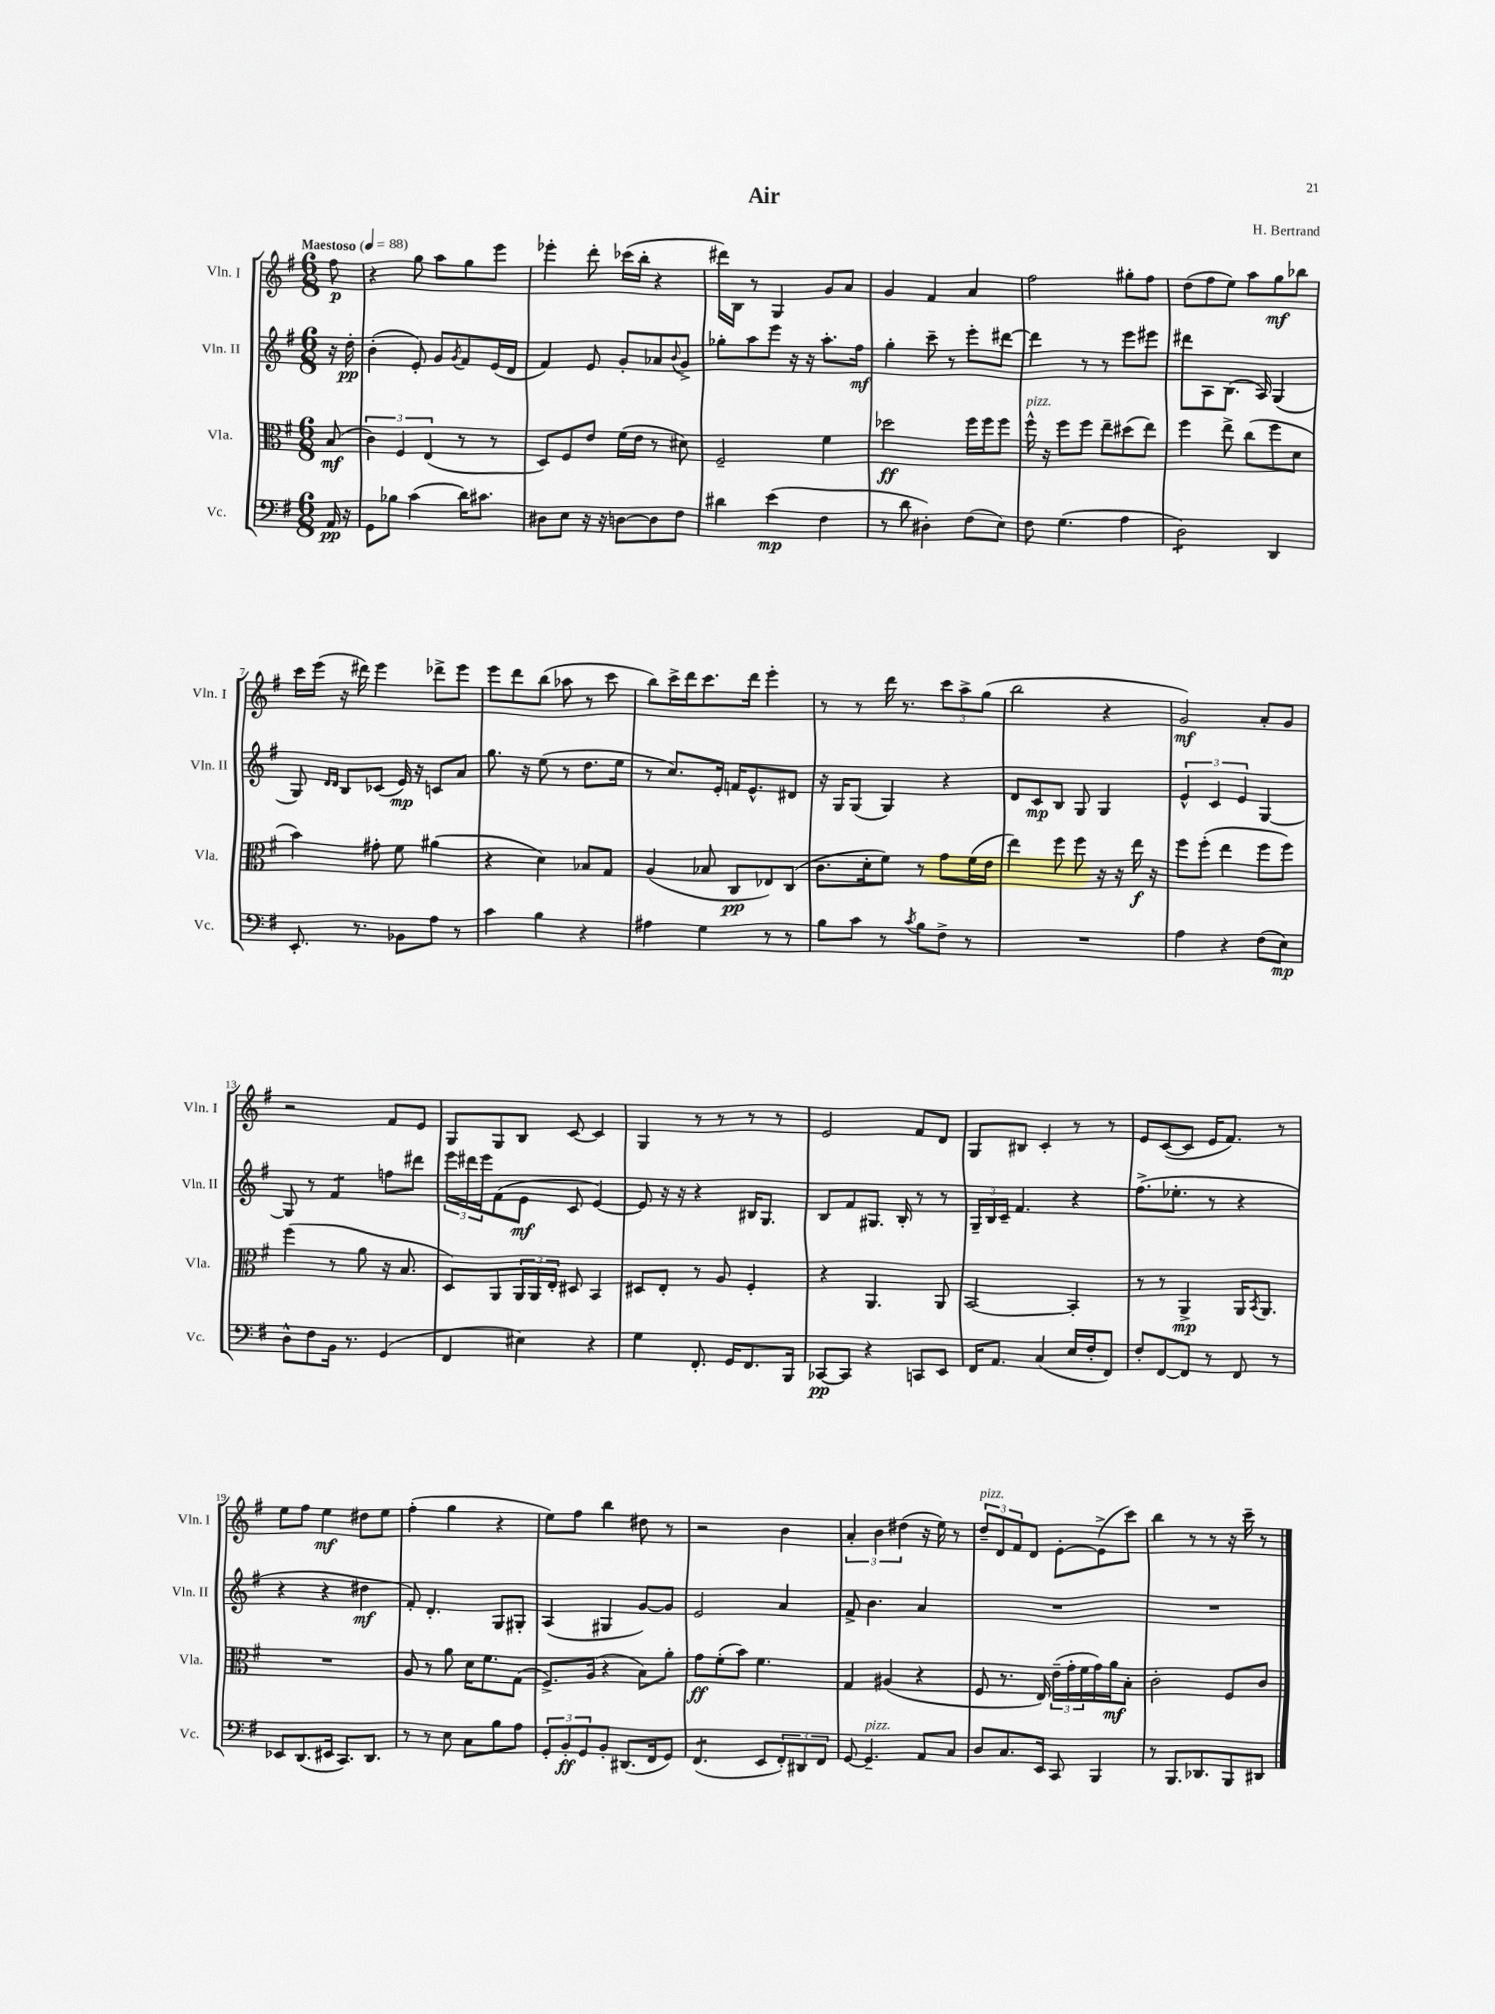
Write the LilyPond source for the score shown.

\header { title = "Air" composer = "H. Bertrand" }
<<
\new StaffGroup <<
\new Staff = "s0" \with { instrumentName = "Vln. I" shortInstrumentName = "Vln. I" } {
    \clef treble \key g \major \numericTimeSignature \time 6/8 \partial 8 \tempo "Maestoso" 4 = 88
    fis''8\p |
    r4 g''8 a''8 g''8 e'''8 |
    ees'''4-. d'''8-. ces'''16( b''16-. r4 |
    dis'''16) b16 r8 g4 g'8 a'8 |
    g'4 fis'4 a'4 |
    fis''2 gis''8-. fis''8 |
    d''8( fis''8 e''8) a''8 g''8\mf bes''8 |
    c'''16 e'''16( r16 dis'''16) e'''4 des'''8-> e'''8 |
    e'''8 d'''8 b''8( aes''8 r8 c'''8 |
    b''8) c'''16-> d'''16 c'''8. d'''16 e'''4-. |
    r8 r8 d'''16 r8. \tuplet 3/2 { c'''8 a''8-> g''8( } |
    b''2 r4 |
    g'2\mf) a'8-. g'8 |
    r2 fis'8 e'8 |
    g8 g8 b8 c'8~ c'4 |
    g4 r8 r8 r8 r8 |
    e'2 fis'8 d'8 |
    g8 bis8 c'4-. r8 r8 |
    e'8 c'8~( c'8 e'16 fis'8.) r8 |
    e''8 fis''8 e''4\mf dis''8 e''8 |
    fis''4-.( g''4 r4 |
    e''8) fis''8 b''4 dis''8 r8 |
    r2 b'4 |
    \tuplet 3/2 { a'4-. b'4 dis''4( } r16 e''16) r8 |
    \tuplet 3/2 { d''8--^\markup { \italic "pizz." } d'8 fis'8 } d'8 e'8~-. e'8->( c'''8) |
    b''4 r8 r8 r16 c'''16-- r8 \bar "|." |
}
\new Staff = "s1" \with { instrumentName = "Vln. II" shortInstrumentName = "Vln. II" } {
    \clef treble \key g \major \numericTimeSignature \time 6/8 \partial 8
    r16 d''16-.\pp |
    b'4-.( e'8-.) g'8 \acciaccatura { g'8 } fis'8 e'16( d'16 |
    fis'4) e'8 g'8-. aes'8 \appoggiatura { b'8 } g'8-> |
    ges''8-. a''8 e'''8 r16 r16 a''8.-. fis''16\mf |
    g''4-. c'''8-- r8 e'''8-. dis'''8~ |
    dis'''4 r8 r8 e'''8 eis'''8 |
    dis'''8 a8 b8.( a16) g4( |
    g8) \grace { d'16 d'16 } b8 ces'8( e'16\mp) r16 c'8 a'8 |
    g''8. r16 e''8( r8 d''8. e''16 |
    r8 c''8.) e'16-. f'16 e'8.-^ dis'8 |
    r16 g16 g8( g4) r4 |
    d'8 c'8\mp b8 g8 g4 |
    \tuplet 3/2 { e'4-^ c'4 e'4 } g4~ |
    g8 r8 fis'4:8 f''8 dis'''8 |
    \tuplet 3/2 { e'''16 dis'''16 e'''16 } fis'8( e'8\mf c'8 e'4~) |
    e'8 r16 r16 r4 bis16 g8. |
    b8 fis'8 gis8. b16-. r8 r8 |
    \tuplet 3/2 { g16-- b16 c'16-- } fis'4. r4 |
    fis''8.->( ees''8.-. r8 r4 |
    r4 r4 dis''4\mf |
    fis'8-.) d'4.-. g8 gis8-. |
    a4( gis4 g'8~) g'8 |
    e'2 a'4 |
    fis'8-> b'4. a'4 |
    R2. |
    R2. \bar "|." |
}
\new Staff = "s2" \with { instrumentName = "Vla." shortInstrumentName = "Vla." } {
    \clef alto \key g \major \numericTimeSignature \time 6/8 \partial 8
    b8\mf( |
    \tuplet 3/2 { c'4) fis4 e4( } r8 r8 |
    d8) fis8 e'8 fis'16( e'16 r8 dis'8) |
    fis2-- fis'4 |
    des''2\ff fis''16 fis''16 fis''8 |
    fis''16-^^\markup { \italic "pizz." } r16 fis''8 fis''8 e''8-- dis''8( e''8) |
    fis''4 e''8-> c''8( fis''8 d'8 |
    b'4) gis'8-. fis'8 ais'4( |
    r4 d'4) bes8 g8 |
    a4( bes8 c8\pp ees8) c8( |
    c'8. d'16-. fis'8) r8 g'8 fis'16( e'16 |
    e''4) fis''8 fis''8 r16 r16 e''16\f r16 |
    fis''8 fis''8-.( e''4 fis''8 fis''8) |
    fis''4( r8 a'8 r16 b8. |
    d8) a,8 \tuplet 3/2 { a,16 a,16 e16-. } dis8 b,4 |
    dis8 e8-. r8 a8 fis4-. |
    r4 a,4. a,8 |
    b,2~ b,4-. |
    r8 r8 a,4->\mp a,16 \acciaccatura { b,8 } a,8. |
    R2. |
    a8 r8 a'8 d'16 fis'8. g8( |
    fis8.->) a16( r4 b8) a'8-. |
    g'8\ff fis'8-.( b'8) fis'4. |
    g4 ais4( r4 |
    fis8 r8. e16) \tuplet 3/2 { e'16--( g'16-. fis'16 } g'16) a'16\mf b8-. |
    c'2-. fis8 c'8 \bar "|." |
}
\new Staff = "s3" \with { instrumentName = "Vc." shortInstrumentName = "Vc." } {
    \clef bass \key g \major \numericTimeSignature \time 6/8 \partial 8
    a,16\pp r16 |
    g,8 bes8 c'4( d'16) cis'8. |
    dis8 e8 r16 r16 d8~ d8 fis8 |
    dis'4 e'4\mp( fis4 |
    r8 d'8 dis4-.) fis8( e8) |
    fis8 g4.( a4 |
    d2:8) d,4 |
    e,8.-. r8. bes,8 a8 r8 |
    c'4 b4 r4 |
    ais4 g4 r8 r8 |
    b8 c'8 r8 \acciaccatura { c'8 } b8 fis8-> r8 |
    R2. |
    a4 r4 fis8( e8\mp) |
    d8-^ fis8 b,16 r8. g,4( |
    fis,4 eis4) r4 |
    g4 fis,8.-. g,16 fis,8. b,,16 |
    ces,8~\pp ces,8 r4 c,8 e,8 |
    fis,16 a,8. c4( e16 fis16-. fis,8) |
    fis8-. fis,8~ fis,8 r8 fis,8 r8 |
    ees,8 d,8.( eis,16 c,8.) d,8. |
    r8 r8 e8 c8 b8 a8 |
    \tuplet 3/2 { g,8-. b,8-.\ff g,8 } b,8-. dis,8.( fis,16 g,8) |
    fis,4.:8( e,8 \tuplet 3/2 { fis,8-.) dis,8 fis,8 } |
    g,8~ g,4.--^\markup { \italic "pizz." } a,8 c8 |
    d8 c8. e,16 c,8 b,,4 |
    r8 b,,8. des,8. b,,8 dis,8 \bar "|." |
}
>>
>>
